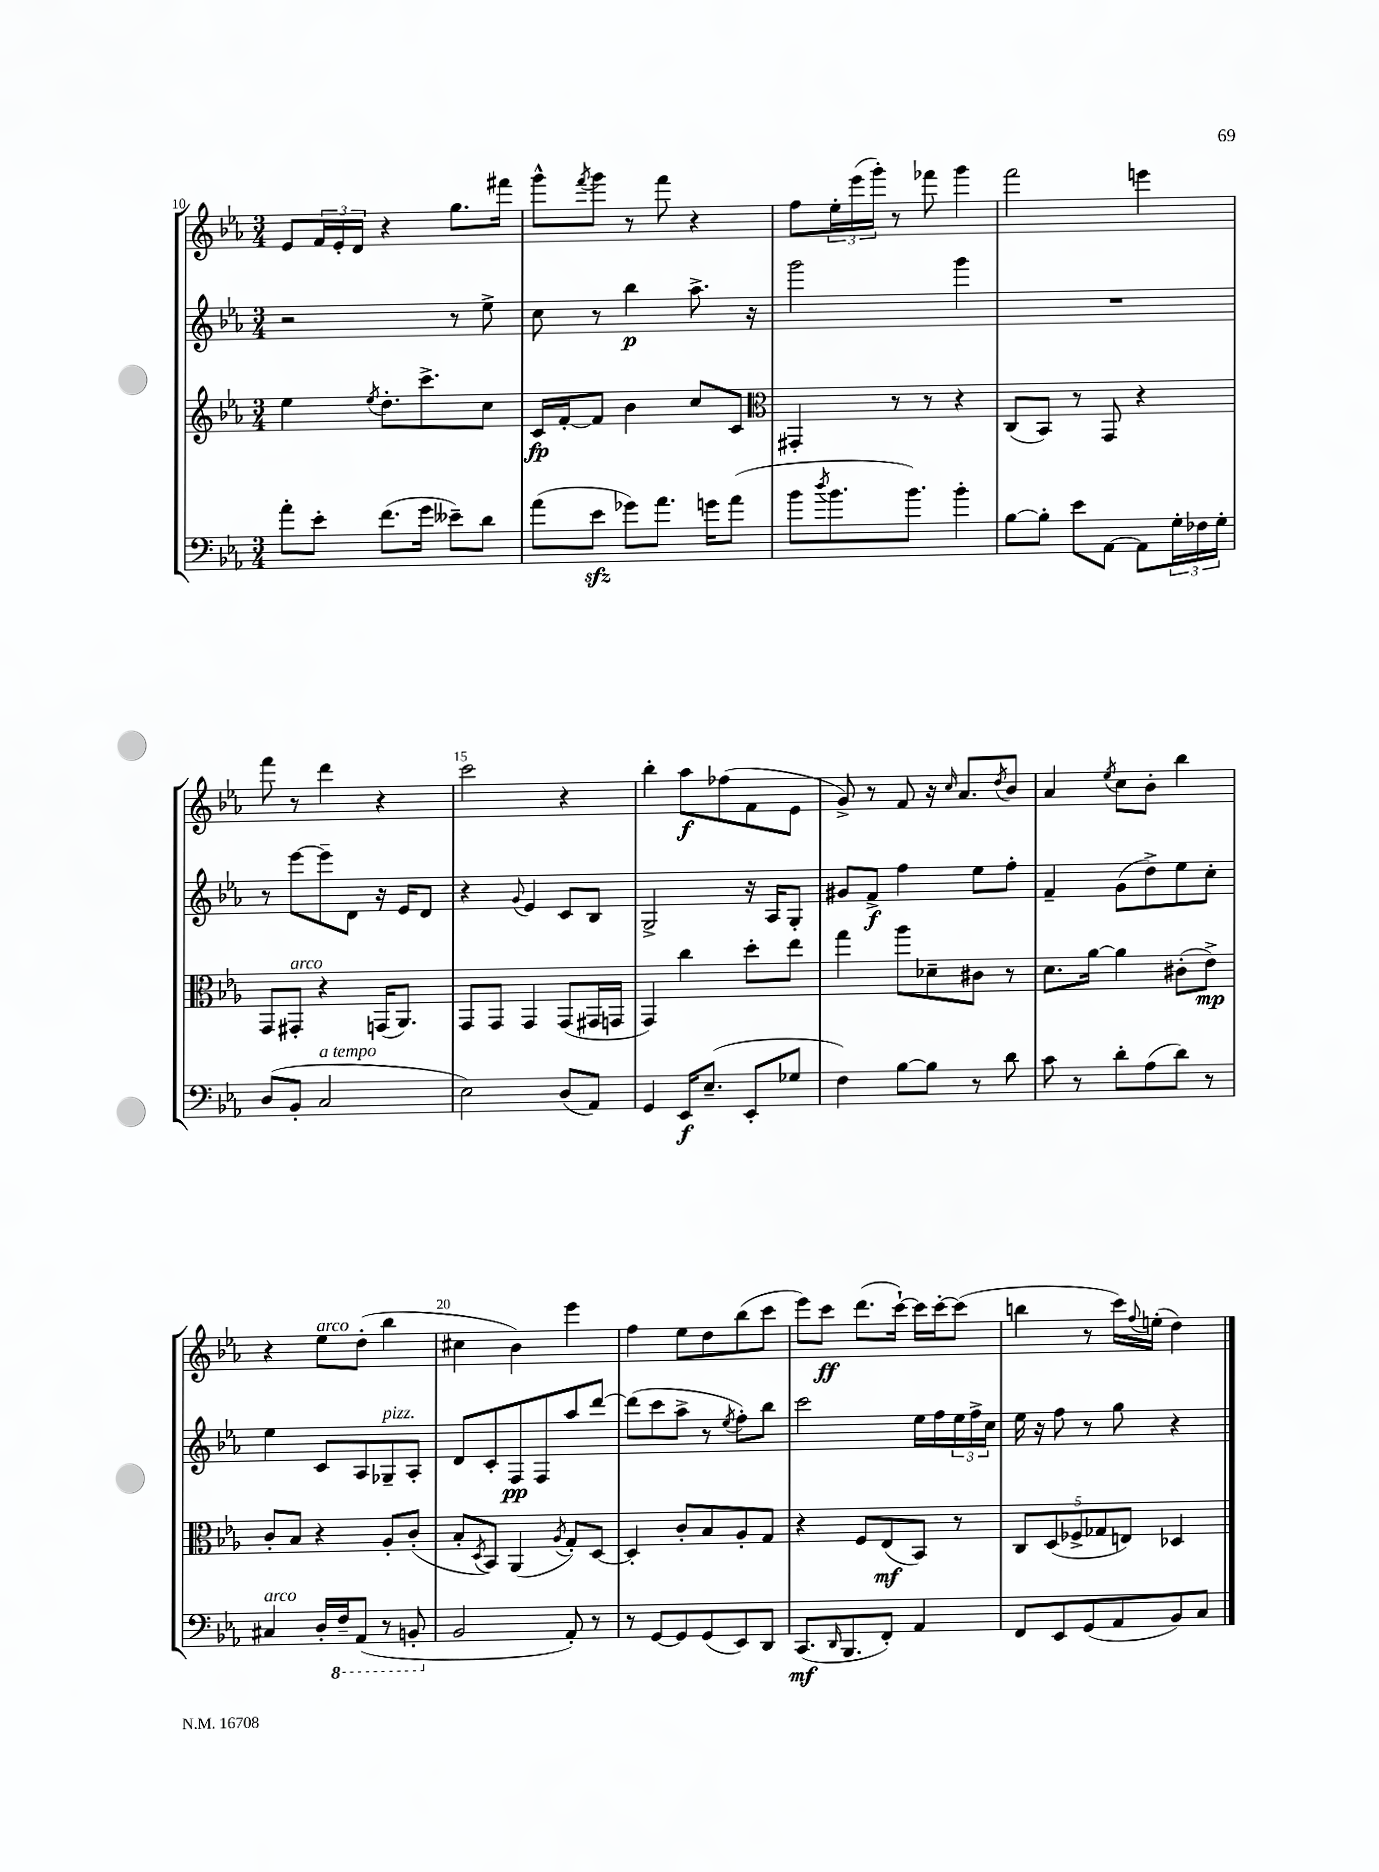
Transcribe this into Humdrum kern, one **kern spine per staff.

**kern	**kern	**kern	**kern
*staff4	*staff3	*staff2	*staff1
*clefF4	*clefG2	*clefG2	*clefG2
*k[b-e-a-]	*k[b-e-a-]	*k[b-e-a-]	*k[b-e-a-]
*M3/4	*M3/4	*M3/4	*M3/4
8a-'	4ee-	2r	8e-
8e-'	.	.	24f
.	.	.	24e-'
.	.	.	24d
.	8qee-	.	.
(8.f	8.dd'	.	4r
16g	8.ccc^	.	.
8e--~)	.	8r	8.gg
8d	8cc	8ee-^	.
.	.	.	16fff#
=	=	=	=
(8a-	16c	8cc	8ggg^^
.	[16f'	.	.
.	.	.	8qfff
8e-	8f]	8r	8ggg
8g-)	4b-	4bb-	8r
8.a-	.	.	8fff
.	8cc	8.aa-^	4r
16g	.	.	.
(8a-	8c	.	.
.	.	16r	.
=	=	=	=
*	*clefC3	*	*
8b-	4GG#'	2ggg	8ff
8qdd	.	.	.
8.b-	.	.	24ee-'
.	.	.	(24eee-
.	.	.	24ggg')
.	8r	.	8r
8.b-)	.	.	.
.	8r	.	8fff-
4b-'	4r	4ggg	4ggg
=	=	=	=
[8B-	(8C	2.r	2fff
8B-']	8BB-)	.	.
8e-	8r	.	.
[8AA-	8GG	.	.
8AA-]	4r	.	4eee
24G'	.	.	.
24F-	.	.	.
24G'	.	.	.
=	=	=	=
(8D	8GG	8r	8fff
8BB-'	8GG#'	[8eee-	8r
2C	4r	8eee-~]	4ddd
.	.	8d	.
.	(16GG	16r	4r
.	8.AA-)	16e-	.
.	.	8d	.
=	=	=	=
2E-)	8GG	4r	2ccc
.	8GG	.	.
.	.	8qqg	.
.	4GG	4e-	.
(8D	(8GG	8c	4r
8AA-)	16GG#	8B-	.
.	16GG	.	.
=	=	=	=
4GG	4GG)	2G^	4bb-'
16EE-	4cc	.	8aa-
(8.E-~	.	.	.
.	.	.	(8ff-
8EE-'	8dd'	16r	8f
.	.	16A-	.
8G-	8ee-	8G'	8e-
=	=	=	=
4F)	4gg	8g#	8g^)
.	.	8f^	8r
[8B-	8aa-	4ff	8f
8B-]	8d-~	.	16r
.	.	.	16qqcc
.	.	.	8.a-
8r	8c#	8ee-	.
.	.	.	8qdd
8d	8r	8ff'	8b-
=	=	=	=
8c	8.d	4f~	4a-
8r	.	.	.
.	[16a-	.	.
.	.	.	8qee-
8d'	4a-]	(8g	8cc
(8A-	.	8dd^)	8b-'
8d)	(8c#'	8ee-	4bb-
8r	8e-^)	8cc'	.
=	=	=	=
4C#	8c'	4ee-	4r
.	8B-	.	.
16D'	4r	8c	8ee-
16FF~	.	.	.
(8AAA-	.	8A-	(8dd'
8r	8A-'	8G-~	4bb-
8BBB'	(8c'	8A-'	.
=	=	=	=
2BB-	8B-'	8d	4cc#
.	8qD	.	.
.	8BB-)	8c'	.
.	(4AA-	8F	4b-)
.	.	8F	.
.	8qA-	.	.
8AA-')	8G')	8aa-	4eee-
8r	[8D	[8ddd	.
=	=	=	=
8r	4D']	(8ddd]	4ff
[8GG	.	8ccc	.
8GG]	8c'	8aa-^	8ee-
(8GG	8B-	8r	8dd
.	.	8qee-	.
8EE-)	8A-'	8ff')	(8bb-
8DD	8G	8bb-	8ccc
=	=	=	=
(8.CC	4r	2ccc	8eee-)
.	.	.	8ccc
16qqDD	.	.	.
8.BBB-	.	.	.
.	8F	.	(8.ddd
8FF')	(8E-	.	.
.	.	.	[16ccc`)
4AA-	8BB-)	16ee-	16ccc]
.	.	16ff	[16ccc'
.	8r	24ee-	(8ccc]
.	.	24ff^	.
.	.	24cc	.
=	=	=	=
8FF	10C	16ee-	4bb
.	.	16r	.
.	(10D	.	.
8EE-	.	8ff	.
.	10F-^	.	.
(8GG	.	8r	8r
.	10G-	.	.
8AA-	.	8gg	16ccc)
.	10E)	.	.
.	.	.	8qqff
.	.	.	(16ee'
8BB-)	4D-	4r	4dd)
8C	.	.	.
==	==	==	==
*-	*-	*-	*-
